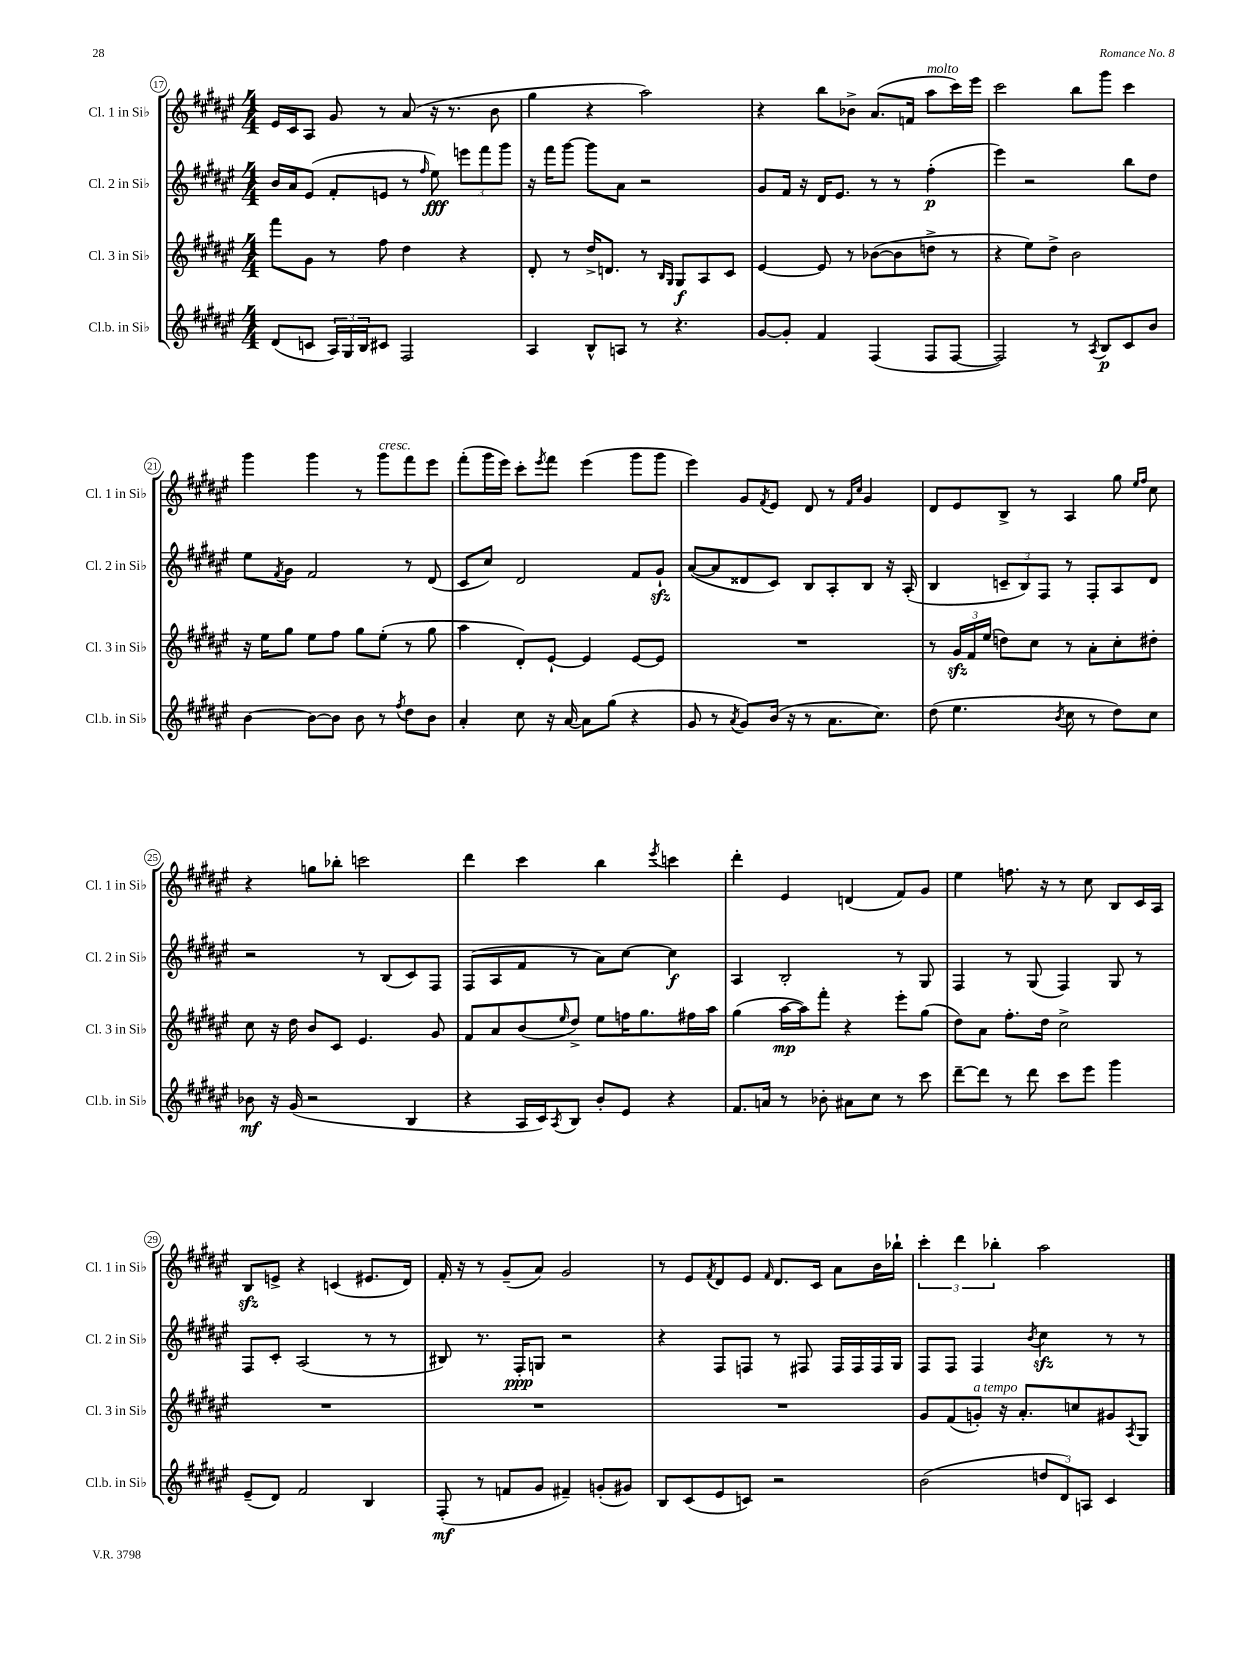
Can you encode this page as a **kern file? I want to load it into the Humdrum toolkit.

**kern	**kern	**kern	**kern
*staff4	*staff3	*staff2	*staff1
*clefG2	*clefG2	*clefG2	*clefG2
*k[f#c#g#d#a#e#]	*k[f#c#g#d#a#e#]	*k[f#c#g#d#a#e#]	*k[f#c#g#d#a#e#]
*M4/4	*M4/4	*M4/4	*M4/4
(8d#	8fff#	16b	16e#
.	.	16a#	16c#
8c	8g#	(8e#	8A#
24A#)	8r	8f#'	8g#
24G#	.	.	.
24B	.	.	.
8c#	8ff#	8e	8r
2F#	4dd#	8r	(8a#
.	.	16qqff#	.
.	.	8ee#)	16r
.	.	.	8.r
.	4r	12eee	.
.	.	12fff#	.
.	.	.	8b
.	.	12ggg#	.
=	=	=	=
4A#	8d#'	16r	4gg#
.	.	16fff#	.
.	8r	[8ggg#	.
8B^^	16dd#^	8ggg#]	4r
.	8.d	.	.
8A	.	8a#	.
8r	8r	2r	2aa#)
.	16qqB	.	.
.	16qqG#	.	.
4.r	8G#	.	.
.	8A#	.	.
.	8c#	.	.
=	=	=	=
[8g#	[4e#	8g#	4r
8g#']	.	16f#	.
.	.	16r	.
4f#	8e#]	16d#	8bb
.	.	8.e#	.
.	8r	.	8b-^
(4F#	([8b-	8r	(8.a#
.	8b-]	8r	.
.	.	.	16f
8F#	8dd^	(4ff#'	8aa#
[8F#	8r	.	16ccc#)
.	.	.	16eee#
=	=	=	=
2F#])	4r	4eee#)	2ccc#
.	8ee#)	2r	.
.	8dd#^	.	.
8r	2b	.	8bb
8qA#	.	.	.
8B	.	.	8ggg#
8c#	.	8bb	4ccc#
8b	.	8dd#	.
=	=	=	=
[4b	16r	8ee#	4ggg#
.	16ee#	.	.
.	.	8qf#	.
.	8gg#	8g#	.
8b_	8ee#	2f#	4ggg#
8b]	8ff#	.	.
8b	8gg#	.	8r
8r	(8ee#'	.	8ggg#
8qff#	.	.	.
8dd#	8r	8r	8fff#
8b	8gg#	(8d#	8eee#
=	=	=	=
4a#'	4aa#	8c#	(8fff#'
.	.	8cc#)	16ggg#
.	.	.	16eee#)
8cc#	8d#')	2d#	8ccc#'
.	.	.	8qeee#
16r	[8e#`	.	8fff#
[16a#	.	.	.
8a#]	4e#]	.	(4eee#
(8gg#	.	.	.
4r	[8e#	8f#	8ggg#
.	8e#]	8g#`	8ggg#
=	=	=	=
8g#	1r	([8a#	4eee#)
8r	.	8a#]	.
8qa#	.	.	.
8g#)	.	8d##	8g#
.	.	.	8qf#
(16b	.	8c#)	8e#
16r	.	.	.
8r	.	8B	8d#
8.a#	.	8A#'	8r
.	.	.	16qqf#
.	.	.	16qqcc#
.	.	8B	4g#
8.cc#)	.	.	.
.	.	16r	.
.	.	(16A#'	.
=	=	=	=
(8dd#	8r	4B	8d#
4.ee#	24g#	.	8e#
.	24f#	.	.
.	(24ee#	.	.
.	8dd)	12c~	8B^
.	.	12B)	.
.	8cc#	.	8r
.	.	12F#	.
8qb	.	.	.
8cc#	8r	8r	4A#
8r	8a#'	8F#'	.
8dd#)	8cc#'	8A#	8gg#
.	.	.	16qqee#
.	.	.	16qqff#
8cc#	8dd#'	8d#	8cc#
=	=	=	=
8b-	8cc#	2r	4r
16r	16r	.	.
(16g#	16dd#	.	.
2r	8b	.	8gg
.	8c#	.	8bb-'
.	4.e#	8r	2ccc
.	.	(8B	.
4B	.	8c#)	.
.	8g#	8F#	.
=	=	=	=
4r	8f#	(8F#	4ddd#
.	8a#	8A#	.
16A#	(8b	8f#	4ccc#
16c#)	.	.	.
8qA#	16qqee#	.	.
8B	8dd#^)	8r	.
8b'	8ee#	8a#)	4bb
8e#	16ff	[8cc#	.
.	8.gg#	.	.
.	.	.	8qeee#
4r	.	4cc#]	4ccc
.	16ff#	.	.
.	16aa#	.	.
=	=	=	=
8.f#	(4gg#	4A#	4ddd#'
16a	.	.	.
8r	[16aa#	2B'	4e#
.	16aa#])	.	.
8b-'	8fff#'	.	.
8a#	4r	.	(4d
8cc#	.	.	.
8r	8eee#'	8r	8f#)
8ccc#	(8gg#	8G#	8g#
=	=	=	=
[8ddd#~	8dd#)	4F#	4ee#
8ddd#]	8a#	.	.
8r	8.ff#'	8r	8.ff
8ddd#	.	(8G#	.
.	16dd#	.	16r
8ccc#	2cc#^	4F#)	8r
8eee#	.	.	8cc#
4ggg#	.	8G#	8B
.	.	8r	16c#
.	.	.	16A#
=	=	=	=
(8e#~	1r	8F#	8B
8d#)	.	8c#'	8e^
2f#	.	(2A#	4r
.	.	.	(4c
4B	.	8r	8.e#
.	.	8r	.
.	.	.	16d#)
=	=	=	=
(8F#'	1r	8B#)	16f#'
.	.	.	16r
8r	.	8.r	8r
8f	.	.	(8g#~
.	.	16F#'	.
8g#	.	8G	8a#)
4f#~)	.	2r	2g#
(8g'	.	.	.
8g#)	.	.	.
=	=	=	=
8B	1r	4r	8r
(8c#	.	.	8e#
.	.	.	8qf#
8e#	.	8F#	8d#
8c)	.	8F	8e#
.	.	.	16qqf#
2r	.	8r	8.d#
.	.	8F#	.
.	.	.	16c#
.	.	16F#	8a#
.	.	16F#	.
.	.	16F#	16b
.	.	16G#	16bb-`
=	=	=	=
(2b	8g#	8F#	6ccc#'
.	(8f#	8F#	.
.	.	.	6ddd#
.	8g')	4F#	.
.	.	.	6bb-'
.	16r	.	.
.	8.a#'	.	.
.	.	8qb	.
12dd	.	4cc#	2aa#
12d#)	.	.	.
.	8cc	.	.
12A	.	.	.
4c#	8g#	8r	.
.	8qA#	.	.
.	8G#	8r	.
==	==	==	==
*-	*-	*-	*-
